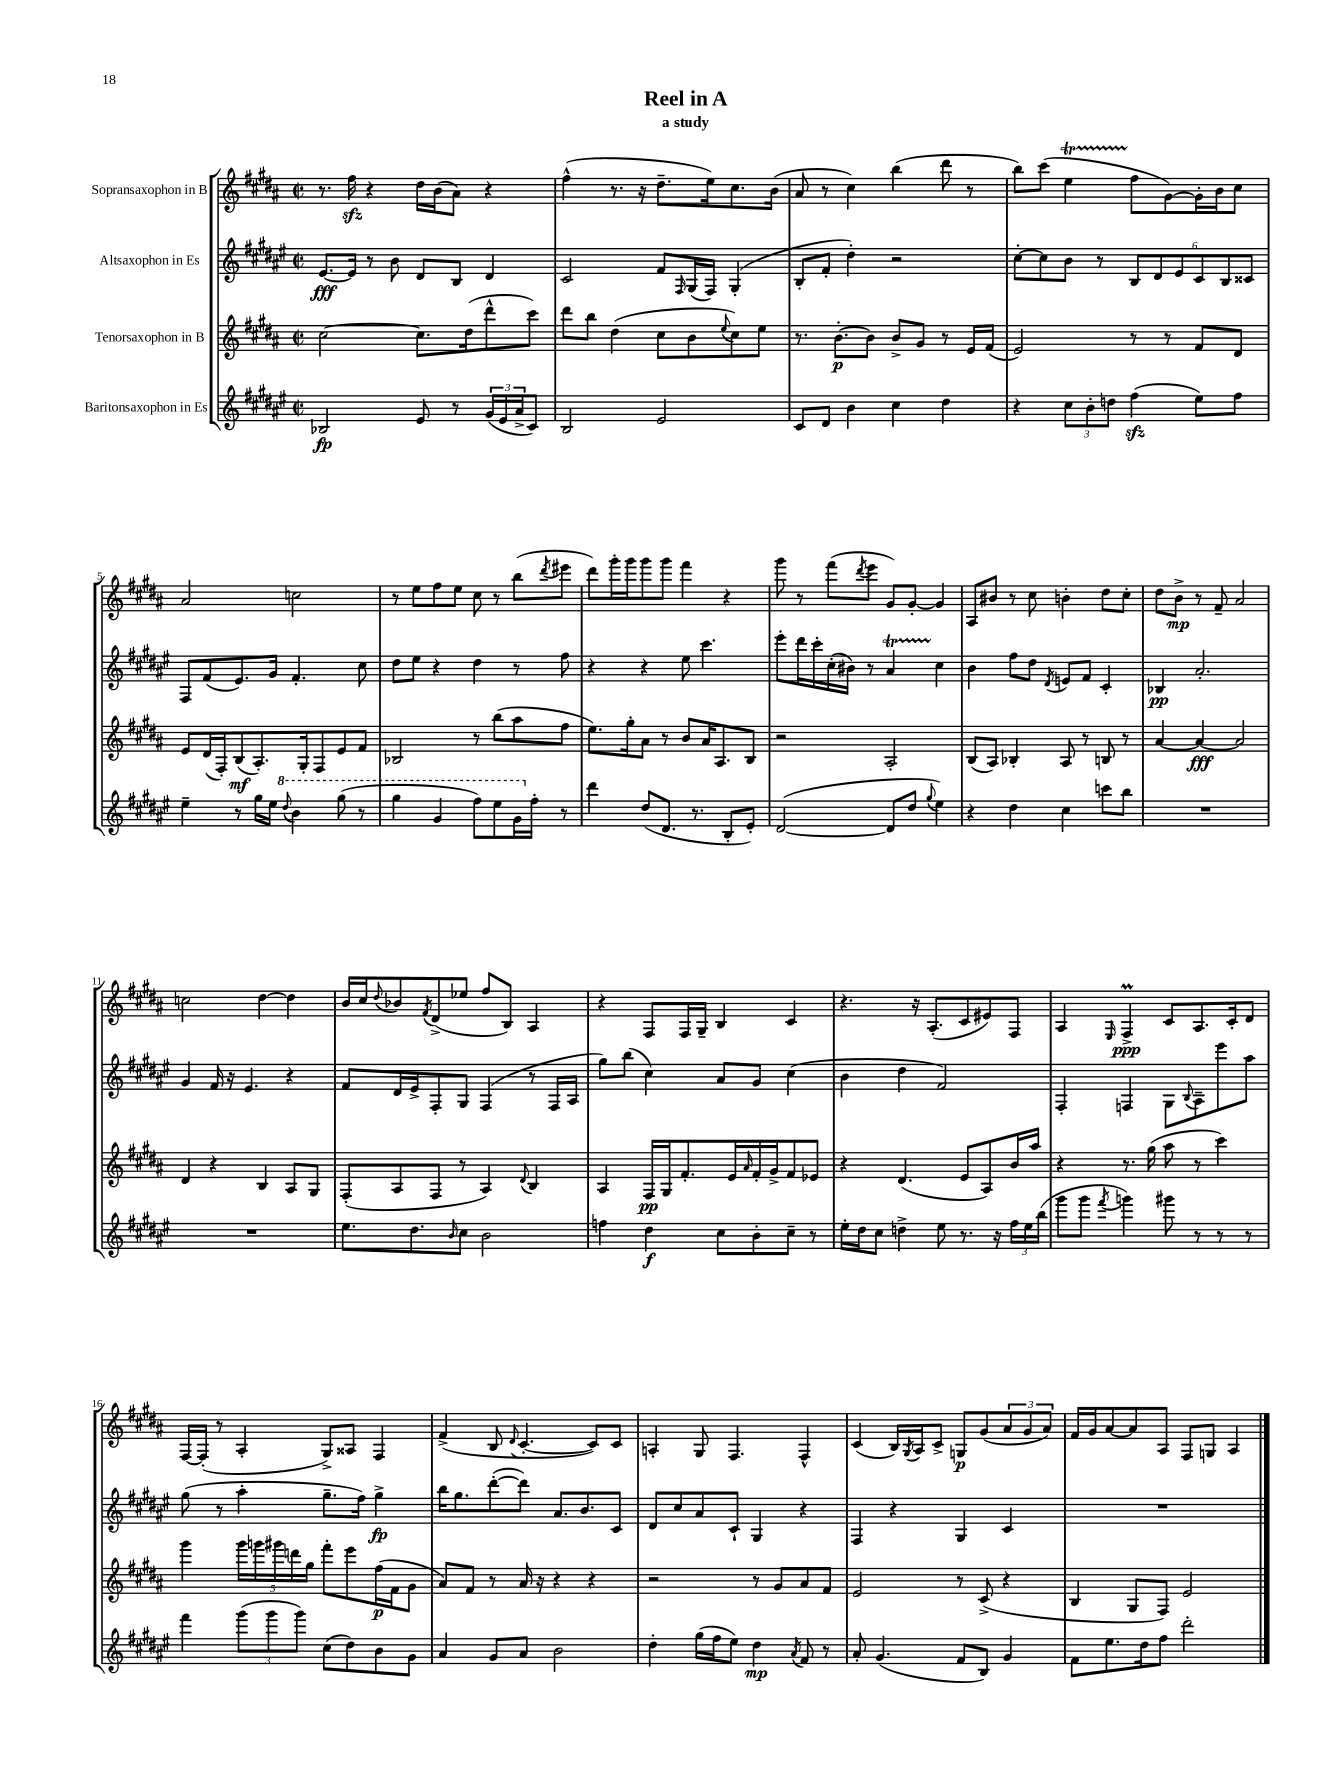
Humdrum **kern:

**kern	**kern	**kern	**kern
*staff4	*staff3	*staff2	*staff1
*clefG2	*clefG2	*clefG2	*clefG2
*k[f#c#g#d#a#e#]	*k[f#c#g#d#a#]	*k[f#c#g#d#a#e#]	*k[f#c#g#d#a#]
*M2/2	*M2/2	*M2/2	*M2/2
*met(c|)	*met(c|)	*met(c|)	*met(c|)
2B-/	[2cc#\	[8.e#/L	8.r
.	.	16e#/]Jk	16ff#\
.	.	8r	4r
.	.	8b\	.
8e#/	8.cc#\]L	8d#/L	16dd#\LL
.	.	.	(16b\J
8r	.	8B/J	8a#\J)
.	(16dd#\k	.	.
(24g#/LL	8ddd#^^\	4d#/	4r
24e#/	.	.	.
24a#^/J	.	.	.
8c#/J)	8ccc#\J)	.	.
=	=	=	=
2B/	8ddd#\L	2c#/	(4ff#^^\
.	8bb\J	.	.
.	(4dd#\	.	8.r
.	.	.	16r
2e#/	8cc#\L	8f#/L	8.dd#~\L
.	.	16qqF#/	.
.	8b\	(16G#/L	.
.	.	16F#/JJ)	16ee\k)
.	8qqee/	.	.
.	8cc#\)	(4G#'/	8.cc#\
.	8ee\J	.	.
.	.	.	(16b\Jk
=	=	=	=
8c#/L	8.r	8B'/L	8a#/
8d#/J	.	8f#'/J	8r
.	[8.b'\L	.	.
4b\	.	4dd#'\)	4cc#\)
.	8b\]J	.	.
4cc#\	8b^/L	2r	(4bb\
.	8g#/J	.	.
4dd#\	8r	.	8ddd#\
.	16e/LL	.	8r
.	(16f#/JJ	.	.
=	=	=	=
4r	2e/)	[8cc#'\L	8bb\L)
.	.	8cc#\]	(8ccc#\J
12cc#\L	.	8b\J	4ee\
12b'\	.	.	.
.	.	8r	.
12dd\J	.	.	.
(4ff#\	8r	12B/L	8ff#\L
.	.	12d#/	.
.	8r	.	[8g#\)
.	.	12e#/	.
8ee#\L)	8f#/L	12c#/	16g#'\]L
.	.	.	16b\J
.	.	12B/	.
8ff#\J	8d#/J	.	8cc#\J
.	.	12c##/J	.
=	=	=	=
4ee#~\	8e/L	8F#/L	2a#/
.	(16d#/L	(8f#/	.
.	16F#'/J)	.	.
8r	(8B/	8.e#/)	.
16gg#\LL	8.A#'/)	.	.
16ee#\JJ	.	16g#/Jk	.
8qqddd#/	.	.	.
4bb\	.	4.f#'/	2cc\
.	16G#'/k	.	.
.	8F#/	.	.
(8ggg#\	8e/	.	.
8r	8f#/J	8cc#\	.
=	=	=	=
4ggg#\	2B-/	8dd#\L	8r
.	.	8ee#\J	8ee\L
4gg#/	.	4r	8ff#\
.	.	.	8ee\J
8fff#\L)	8r	4dd#\	8cc#\
8eee#\	(8bb\L	.	8r
16gg#\L	8aa#\	8r	(8bb\L
16ff#'\JJ	.	.	.
.	.	.	8qddd#/
8r	8ff#\J	8ff#\	8eee#\J
=	=	=	=
4ddd#\	8.ee\L)	4r	8ddd#\L)
.	.	.	16ggg#'\L
.	16gg#'\k	.	16ggg#\J
(8dd#/L	8a#\J	4r	8ggg#\
8.d#/J	8r	.	8ggg#\J
.	8b/L	8ee#\	4fff#\
8.r	.	.	.
.	16a#/K	4.ccc#\	.
.	8.A#/	.	.
8B'/L	.	.	4r
8e#'/J)	8B/J	.	.
=	=	=	=
([2d#/	2r	8eee#'\L	8ggg#\
.	.	16ddd#\L	8r
.	.	16ccc#'\	.
.	.	(16cc#'\	(8fff#\L
.	.	16b#\JJ)	.
.	.	.	8qddd#/
.	.	8r	8eee\J
8d#/]L	2A#'/	4a#/	8g#/L)
8dd#/J	.	.	[8g#'/J
8qqgg#/	.	.	.
4ee#\)	.	4cc#\	4g#/]
=	=	=	=
4r	(8B/L	4b\	8A#/L
.	8A#/J)	.	8b#/J
4dd#\	4B-'/	8ff#\L	8r
.	.	8dd#\J	8cc#\
.	.	8qd#/	.
4cc#\	8A#/	8e/L	4b'\
.	8r	8f#/J	.
8ccc\L	8B/	4c#'/	8dd#\L
8bb\J	8r	.	8cc#'\J
=	=	=	=
1r	[4a#/	4B-/	8dd#\L
.	.	.	8b^\J
.	4a#/_	2.a#'/	8r
.	.	.	8f#~/
.	2a#/]	.	2a#/
=	=	=	=
1r	4d#/	4g#/	2cc\
.	4r	16f#/	.
.	.	16r	.
.	.	4.e#/	.
.	4B/	.	[4dd#\
.	8A#/L	4r	4dd#\]
.	8G#/J	.	.
=	=	=	=
8.ee#\L	(8F#'/L	8f#/L	16b/LL
.	.	.	16cc#/J
.	.	.	8qqdd#/
.	8A#/	16d#/L	8b-/
8.dd#\	.	16e#^/J	.
.	.	.	8qf#/
.	8F#/J	8F#'/	(8d#^/
16qqb/	.	.	.
8cc#\J	8r	8G#/J	8ee-/J
2b\	4A#/)	(4F#/	8ff#/L
.	.	.	8B/J)
.	8qqd#/	.	.
.	4B/	8r	4A#/
.	.	16F#/LL	.
.	.	16A#/JJ	.
=	=	=	=
4ff\	4A#/	8gg#\L)	4r
.	.	(8bb\J	.
4dd#\	16F#/LL	4cc#\)	8F#/L
.	16G#/J	.	.
.	8.f#'/	.	16F#/L
.	.	.	16G#~/JJ
8cc#\L	.	8a#/L	4B/
.	16e/L	.	.
.	16qqa#/	.	.
8b'\	16f#'/	8g#/J	.
.	16g#^/J	.	.
8cc#~\J	8f#/	(4cc#\	4c#/
8r	8e-/J	.	.
=	=	=	=
16ee#'\LL	4r	4b\	4.r
16dd#\J	.	.	.
8cc#\J	.	.	.
4dd^\	(4.d#/	4dd#\	.
.	.	.	16r
.	.	.	(8.A#'/L
8ee#\	.	2f#/)	.
8.r	8e/L	.	8c#/
.	8A#/)	.	8e#/)
16r	.	.	.
24ff#\LL	16b/L	.	8F#/J
24ee#\	.	.	.
.	16aa#/JJ	.	.
(24bb\JJ	.	.	.
=	=	=	=
8ggg#\L	4r	4F#'/	4A#/
8ggg#\J	.	.	.
8qfff#/	.	.	16qqE/
4ggg\)	8.r	4F/	4F#^/
.	(16gg#\	.	.
8ggg#\	8aa#\	8G#\L	8c#/L
.	.	8qqB/	.
8r	8r	8A#~\	8.A#/
8r	4ccc#\)	8eee#\	.
.	.	.	16c#'/k
8r	.	8aa#\J	8d#/J
=	=	=	=
4fff#\	4ggg#\	(8gg#\	[16F#/LL
.	.	.	(16F#'/]JJ
.	.	8r	8r
(12ggg#\L	20ggg#\LL	4aa#'\	4A#'/
.	20ggg\	.	.
12ggg#\	.	.	.
.	20ggg#\	.	.
.	20ddd\	.	.
12ggg#\J)	.	.	.
.	20gg#\JJ	.	.
(8cc#\L	8fff#'\L	8.gg#~\L	8G#^/L)
8dd#\)	8eee\	.	8A##/J
.	.	16ff#\Jk)	.
8b\	(16ff#\L	4gg#^\	4F#/
.	16f#\J	.	.
8g#\J	8g#\J	.	.
=	=	=	=
4a#/	8a#/L)	16bb\LK	(4f#^/
.	.	8.gg#\	.
.	8f#/J	.	.
8g#/L	8r	([8ddd#'\	8B/
.	.	.	8qqd#/
8a#/J	16a#/	8ddd#\]J)	[4.c#'/
.	16r	.	.
2b\	4r	8.a#/L	.
.	.	8.b/	.
.	4r	.	8c#/]L)
.	.	8c#/J	8c#/J
=	=	=	=
4dd#'\	2r	8d#/L	4A'/
.	.	8cc#/	.
(16gg#\LL	.	8a#/	8G#/
16ff#\J	.	.	.
8ee#\J)	.	8c#`/J	4.F#/
4dd#\	8r	4G#/	.
.	8g#/L	.	.
8qa#/	.	.	.
8f#/	8a#/	4r	4F#^^/
8r	8f#/J	.	.
=	=	=	=
8a#'/	2e/	4F#/	(4c#/
(4.g#/	.	.	.
.	.	4r	16B/LL)
.	.	.	8qG#/
.	.	.	16A#/J
.	.	.	8c#^/J
8f#/L	8r	4G#/	8G/L
8B/J)	(8c#^/	.	(8g#/
4g#/	4r	4c#/	12a#/
.	.	.	12g#/
.	.	.	12a#/J)
=	=	=	=
8f#\L	4B/	1r	16f#/LL
.	.	.	16g#/J
8.ee#\	.	.	[8a#/
.	8G#/L	.	8a#/]
16dd#\k	.	.	.
8ff#\J	8F#/J)	.	8A#/J
2ddd#'\	2e/	.	8F#/L
.	.	.	8G/J
.	.	.	4A#/
==	==	==	==
*-	*-	*-	*-
